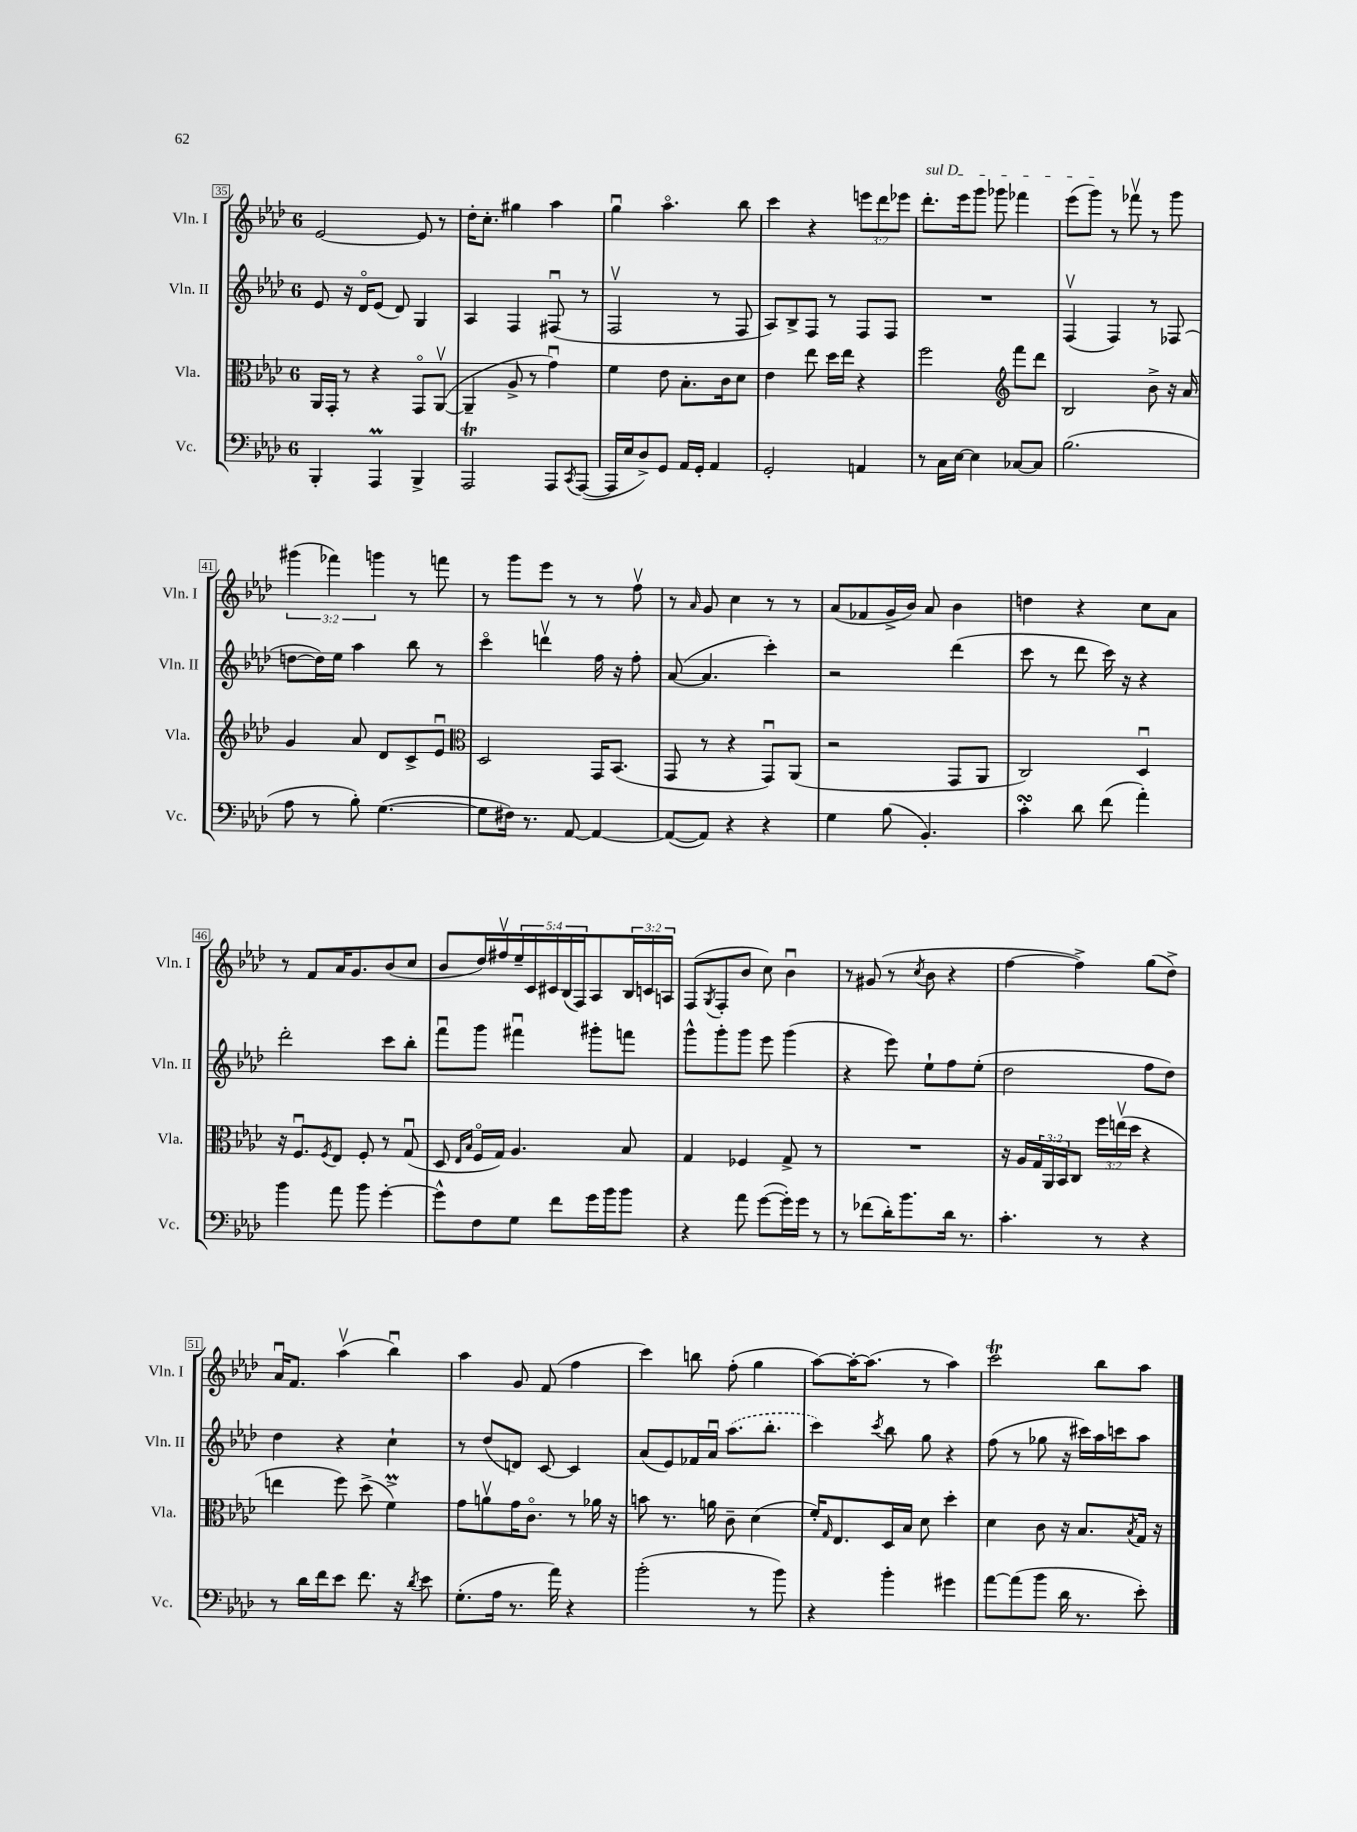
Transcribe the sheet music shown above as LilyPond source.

<<
\new StaffGroup <<
\new Staff = "s0" \with { instrumentName = "Vln. I" shortInstrumentName = "Vln. I" } {
    \clef treble \key aes \major \once \override Staff.TimeSignature.style = #'single-digit \time 6/8 \override Staff.TupletNumber.text = #tuplet-number::calc-fraction-text
    ees'2~ ees'8 r8 |
    des''16-. c''8.-. gis''4 aes''4 |
    g''4\downbow aes''4.\flageolet bes''8 |
    c'''4 r4 \tuplet 3/2 { e'''8 des'''8 ees'''8 } |
    \once \override TextSpanner.bound-details.left.text = \markup { \italic "sul D" } des'''8.-.\startTextSpan ees'''16 g'''8 ges'''8 fes'''4 |
    ees'''8( g'''8\stopTextSpan) r8 fes'''8\upbow r8 g'''8 |
    \tuplet 3/2 { gis'''4( fes'''4) g'''4 } r8 f'''8 |
    r8 g'''8 ees'''8 r8 r8 f''8\upbow |
    r8 \grace { aes'16 } g'8 c''4 r8 r8 |
    aes'8( fes'8 g'16-> bes'16) aes'8 bes'4 |
    d''4 r4 c''8 aes'8 |
    r8 f'8 aes'16 g'8. bes'8( c''8 |
    bes'8 des''16) fis''16\upbow \tuplet 5/4 { ees''16-- c'16 cis'16 bes16( f16) } aes8 \tuplet 3/2 { bes16 c'16 a16 } |
    f8( \acciaccatura { g8 } f8-. bes'8 c''8) bes'4\downbow |
    r8 gis'8( r8 \acciaccatura { c''8 } bes'8 r4 |
    f''4~ f''4->) g''8( des''8->) |
    aes'16\downbow f'8. aes''4\upbow( bes''4\downbow) |
    aes''4 g'8 f'8( f''4 |
    c'''4) b''8 f''8-.( g''4 |
    aes''8~) aes''16~-. aes''8.( r8 aes''4) |
    c'''2\trill bes''8 aes''8 \bar "|." |
}
\new Staff = "s1" \with { instrumentName = "Vln. II" shortInstrumentName = "Vln. II" } {
    \clef treble \key aes \major \once \override Staff.TimeSignature.style = #'single-digit \time 6/8
    ees'8 r16 des'16\flageolet ees'8( des'8) g4 |
    aes4 f4 fis8\downbow( r8 |
    f2\upbow r8 f8 |
    aes8) bes8-> f8 r8 f8 f8 |
    R2. |
    f4\upbow( f4) r8 fes8( |
    d''8~ d''16) ees''16 aes''4 bes''8 r8 |
    c'''4\flageolet d'''4\upbow f''16 r16 f''8-. |
    aes'8~( aes'4. c'''4-.) |
    r2 des'''4( |
    c'''8 r8 des'''8 c'''16) r16 r4 |
    des'''2-. c'''8 bes''8-. |
    f'''8\downbow g'''8 fis'''4\downbow gis'''8-. f'''8 |
    g'''8-^ g'''8-. g'''8 ees'''8 g'''4( |
    r4 ees'''8) ees''8-! f''8 ees''8-.( |
    des''2 f''8 des''8) |
    des''4 r4 c''4-! |
    r8 des''8( d'8) c'8~ c'4 |
    aes'8( ees'8) fes'16 aes'16\downbow \once \slurDashed aes''8.( bes''8.-. |
    c'''4) \acciaccatura { c'''8 } bes''8 g''8 r4 |
    f''8( r8 ges''8 r16 cis'''16) aes''16 c'''16 aes''8 \bar "|." |
}
\new Staff = "s2" \with { instrumentName = "Vla." shortInstrumentName = "Vla." } {
    \clef alto \key aes \major \once \override Staff.TimeSignature.style = #'single-digit \time 6/8 \override Staff.TupletNumber.text = #tuplet-number::calc-fraction-text
    aes,16 g,16-. r8 r4 g,8\flageolet aes,8~\upbow( |
    aes,4-- aes8-> r8 g'4\downbow) |
    f'4 ees'8 bes8.-. c'16 des'8 |
    ees'4 ees''8 des''16 ees''16 r4 |
    f''2 \clef treble f'''8 des'''8 |
    bes2 bes'8-> r16 aes'16 |
    g'4 aes'8 des'8 c'8-> ees'8\downbow |
    \clef alto des2 g,16 bes,8.( |
    g,8 r8 r4 g,8\downbow) aes,8( |
    r2 g,8 aes,8 |
    c2) des4\downbow |
    r16 f8.\downbow \acciaccatura { f8 } ees8 f8-. r8 g8\downbow( |
    des8 \grace { ees16 bes16 } f16\flageolet g16) aes4. bes8 |
    g4 fes4 g8-> r8 |
    R2. |
    r16 aes16 \tuplet 3/2 { g16 aes,16 bes,16 } c8 \tuplet 3/2 { f''16 e''16\upbow( des''16 } r4 |
    e''4 f''8) des''8->( f'4->\prall) |
    g'8 a'8\upbow g'16 c'8.\flageolet r8 aes'16 r16 |
    b'8 r8. a'16 c'8-- des'4( |
    f'16-.) \grace { g16 } ees8. des16 bes16 des'8 des''4-. |
    des'4 c'8 r16 bes8. \acciaccatura { bes8 } g16 r16 \bar "|." |
}
\new Staff = "s3" \with { instrumentName = "Vc." shortInstrumentName = "Vc." } {
    \clef bass \key aes \major \once \override Staff.TimeSignature.style = #'single-digit \time 6/8
    bes,,4-. aes,,4\prall bes,,4-> |
    aes,,2\trill aes,,8 \acciaccatura { c,8 } aes,,8~( |
    aes,,16 ees16 des8->) g,8 aes,16 g,16-. aes,4 |
    g,2-. a,4 |
    r8 c16 ees16~ ees4 ces8~ ces8 |
    bes2.( |
    aes8 r8 bes8-.) g4.~( |
    g8 fis16) r8. aes,8~ aes,4~ |
    aes,8~( aes,8) r4 r4 |
    g4 bes8( bes,4.-.) |
    c'4-.\turn des'8 f'8( aes'4-.) |
    bes'4 aes'8 bes'8 g'4~-. |
    g'8-^ f8 g8 f'8 g'16 bes'16 bes'8 |
    r4 aes'8 g'8~( g'16-.) g'16 r8 |
    r8 fes'8( des'16-.) bes'8. des'16 r8. |
    c'4.-. r8 r4 |
    r8 des'16 f'16 ees'8 f'8. r16 \acciaccatura { des'8 } ees'8 |
    g8.-.( aes16 r8. aes'16) r4 |
    bes'2-.( r8 bes'8) |
    r4 bes'4-. gis'4 |
    aes'8~ aes'8( bes'8 des'16 r8. ees'8-.) \bar "|." |
}
>>
>>
\layout { \context { \Score currentBarNumber = #35 \override BarNumber.stencil = #(make-stencil-boxer 0.1 0.3 ly:text-interface::print) } }
